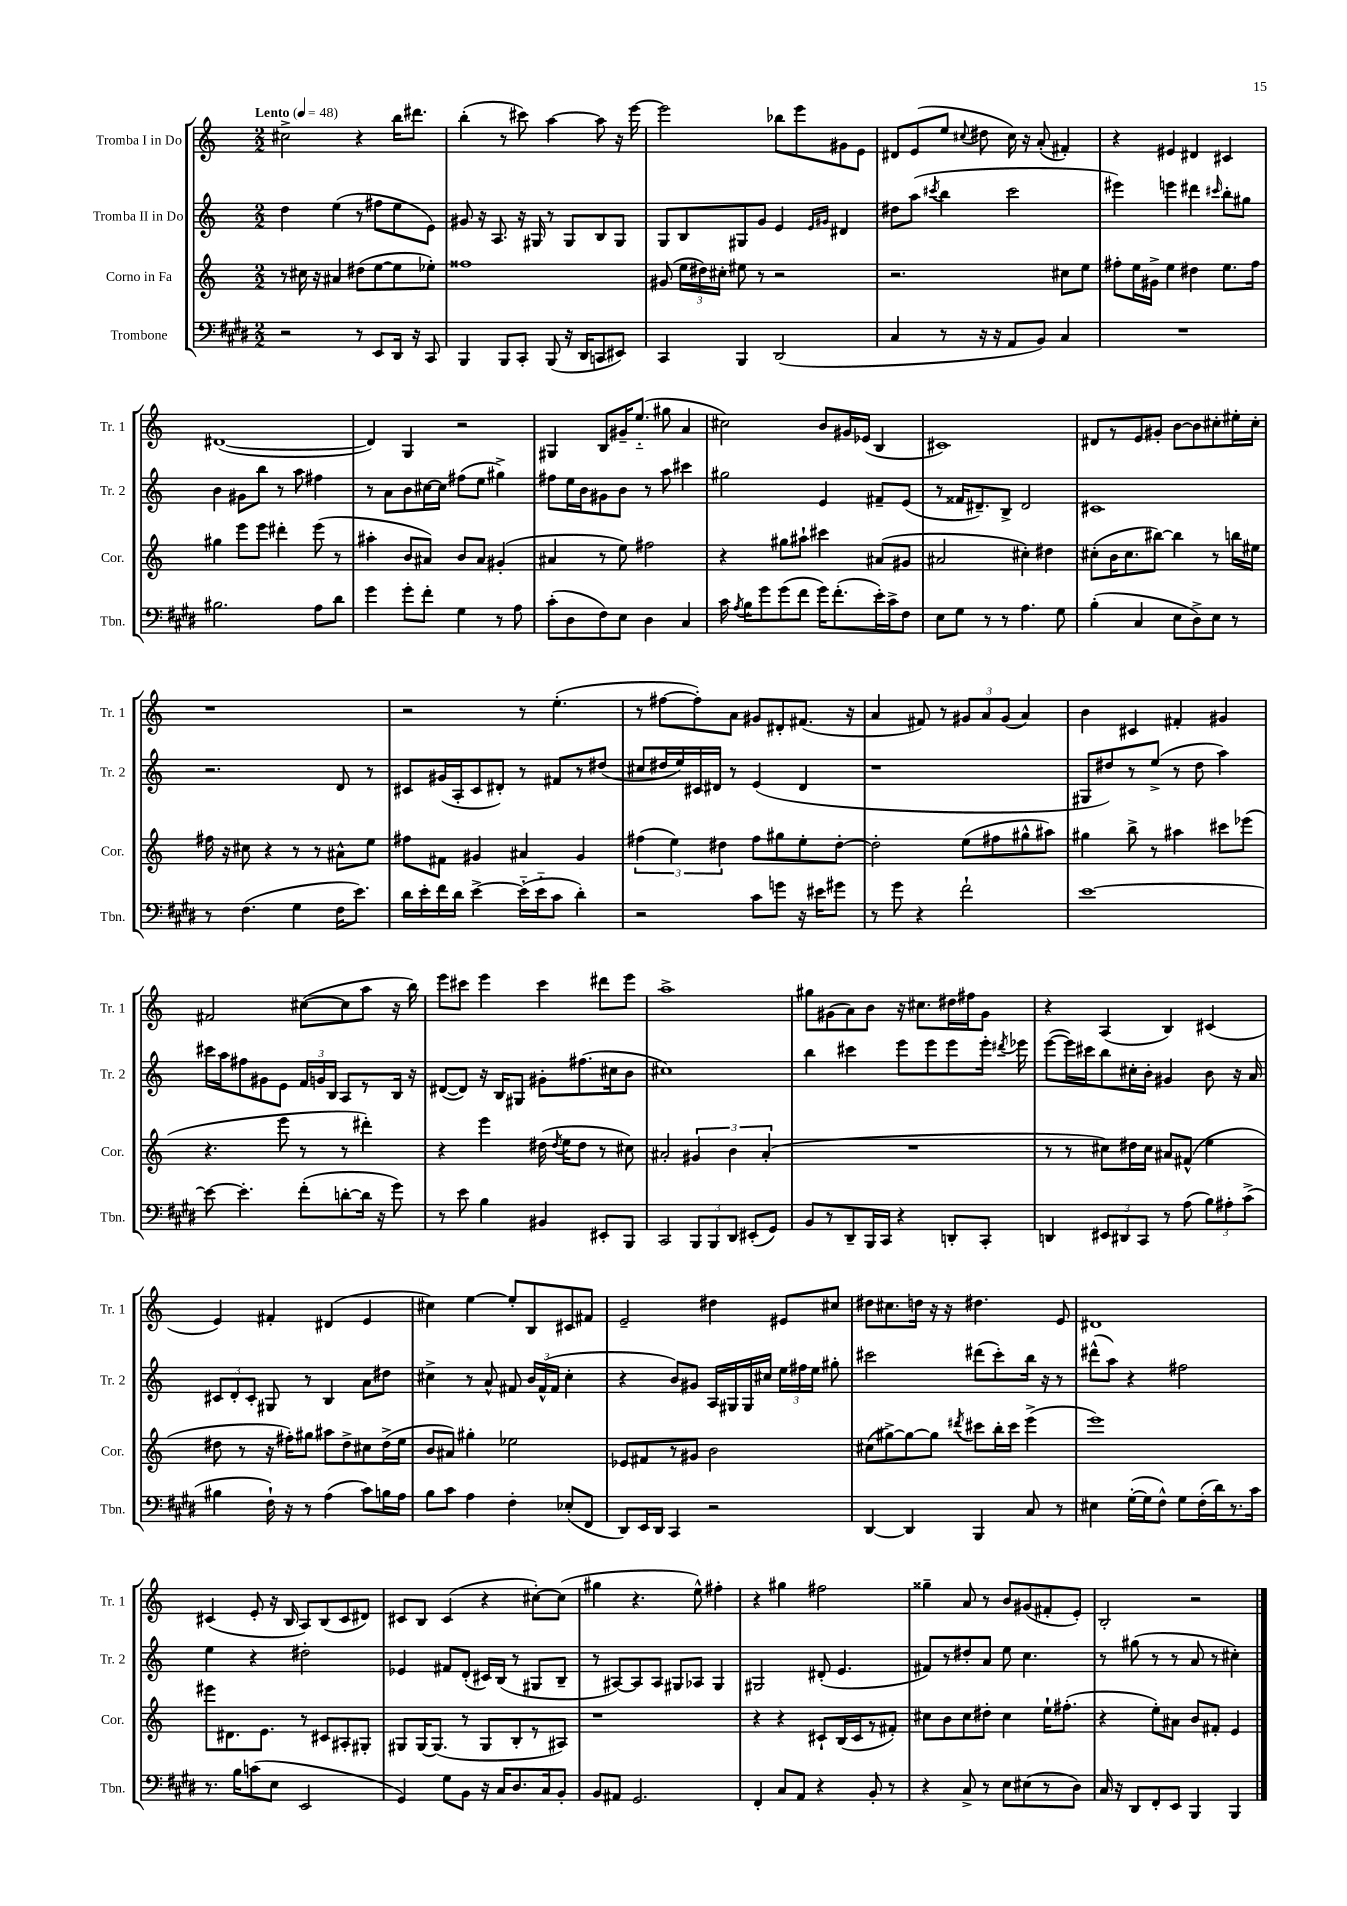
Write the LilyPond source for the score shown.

<<
\new StaffGroup <<
\new Staff = "s0" \with { instrumentName = "Tromba I in Do" shortInstrumentName = "Tr. 1" } {
    \clef treble \key c \major \numericTimeSignature \time 2/2 \tempo "Lento" 4 = 48
    \autoBeamOff cis''2-> r4 b''16[ dis'''8.] |
    b''4-.( r8 cis'''8) a''4~ a''8 r16 e'''16~ |
    e'''2 bes''8[ e'''8 gis'8 e'8] |
    dis'8[ e'8( e''8] \appoggiatura { cis''8 } dis''8 cis''16) r16 a'8-.( fis'4-.) |
    r4 eis'4 dis'4 cis'4 |
    dis'1~( |
    dis'4) g4 r2 |
    gis4 b8[ gis'16-- e''8.]-_( gis''8 a'4 |
    cis''2) b'8[ gis'16 ees'16]( b4 |
    cis'1) |
    dis'8[ r8 e'8 gis'8]-. b'8[~ b'8 cis''8-. eis''16-. cis''16]-. |
    r1 |
    r2 r8 e''4.-.( |
    r8 fis''8[~ fis''8-.) a'8] gis'8[ dis'8-. fis'8.]( r16 |
    a'4 fis'8) r8 \tuplet 3/2 { gis'8[ a'8 gis'8]( } a'4) |
    b'4 cis'4 fis'4-. gis'4 |
    fis'2 cis''8[~( cis''8 a''8] r16 b''16) |
    e'''8[ cis'''8] e'''4 cis'''4 dis'''8[ e'''8] |
    a''1-> |
    gis''8[ gis'8( a'8) b'8] r16 cis''8.[ dis''16 fis''16 gis'8] |
    r4 a4( b4) cis'4( |
    e'4) fis'4-. dis'4( e'4 |
    cis''4) e''4~ e''8[-. b8 cis'8 fis'8] |
    e'2-- dis''4 eis'8[ cis''8] |
    dis''8[ cis''8. d''16] r16 r16 dis''4. e'8 |
    dis'1 |
    cis'4( e'8-. r16 b16 a8[) b8( cis'8 dis'8]) |
    cis'8[ b8] cis'4( r4 cis''8[~-.) cis''8]( |
    gis''4 r4. e''8-^) fis''4-. |
    r4 gis''4 fis''2 |
    gisis''4-- a'8 r8 b'8[ gis'8( fis'8-. e'8]-.) |
    b2-. r2 \bar "|." |
}
\new Staff = "s1" \with { instrumentName = "Tromba II in Do" shortInstrumentName = "Tr. 2" } {
    \clef treble \key c \major \numericTimeSignature \time 2/2
    \autoBeamOff d''4 e''4( r8 fis''8[ e''8 e'8]) |
    gis'8 r16 a8. r16 gis16 r8 gis8[ b8 gis8] |
    g8[ b8 gis8 g'8] e'4 \grace { e'16[ gis'16] } dis'4 |
    dis''8[ a''8]( \acciaccatura { cis'''8 } b''4 cis'''2 |
    eis'''4) e'''4 dis'''4 \grace { cis'''16 } b''8[-. gis''8] |
    b'4 gis'8[ b''8] r8 a''8 fis''4 |
    r8 a'8[ b'8 cis''16~ cis''16] fis''8[( e''8] gis''4->) |
    fis''8[ e''16 b'16 gis'8 b'8] r8 a''8 cis'''4 |
    gis''2 e'4 fis'8[-- e'8]( |
    r8 fisis'16[ dis'8.--) b8]-> dis'2 |
    cis'1 |
    r2. d'8 r8 |
    cis'8[ gis'16( a16-. cis'8 dis'8]-.) r8 fis'8[ r8 dis''8]( |
    cis''8[ dis''16 e''16) cis'16 dis'16] r8 e'4( dis'4 |
    r1 |
    gis8[ dis''8) r8 e''8]->( r8 dis''8 a''4) |
    cis'''16[ a''16 fis''8 gis'8 e'8] \tuplet 3/2 { f'16[ g'16 b16] } a8[ r8 b16] r16 |
    dis'8[~( dis'8]) r16 b16[ gis8] gis'8[-. fis''8.( cis''16 b'8] |
    cis''1) |
    b''4 cis'''4 e'''8[ e'''8 e'''8 e'''16]-. \acciaccatura { dis'''8 } ees'''16 |
    e'''8[~( e'''16) cis'''16 b''8 cis''16-. b'16]-. gis'4 b'8 r16 a'16 |
    \tuplet 3/2 { cis'8[ d'8-. cis'8]-. } gis8 r8 b4 a'8[ dis''8] |
    cis''4-> r8 a'8-^ fis'8 \tuplet 3/2 { b'16[ fis'16-^( fis'16] } cis''4-. |
    r4 b'8[) gis'8] a16[ gis16 gis16 cis''16] \tuplet 3/2 { e''16[ fis''16 e''16] } gis''8-. |
    cis'''2 dis'''8[( cis'''8-.) b''16] r16 r8 |
    dis'''8[-^( a''8]) r4 fis''2 |
    e''4 r4 dis''2-. |
    ees'4 fis'8[ d'8]-.( cis'16[) b16]( r8 gis8[ b8]-- |
    r8 ais8[~) ais8 ais8] gis8[ aes8] gis4 |
    gis2 dis'8-.( e'4. |
    fis'8[) r8 dis''8-. a'8] e''8 c''4. |
    r8 gis''8( r8 r8 a'8 r8 cis''4-.) \bar "|." |
}
\new Staff = "s2" \with { instrumentName = "Corno in Fa" shortInstrumentName = "Cor." } {
    \clef treble \key c \major \numericTimeSignature \time 2/2
    \autoBeamOff r8 cis''16 r16 ais'4 dis''8[( e''8~ e''8 ees''8]-.) |
    fisis''1 |
    gis'8( \tuplet 3/2 { e''16[ dis''16) cis''16]-. } eis''8 r8 r2 |
    r2. cis''8[ e''8] |
    fis''8[-. e''16 gis'16]-> e''4 dis''4 e''8.[ fis''16] |
    gis''4 e'''8[ e'''8] dis'''4-. e'''8( r8 |
    ais''4-. b'8[ ais'8]) b'8[ ais'8] gis'4-.( |
    ais'4 r8 e''8) fis''2 |
    r4 gis''8[ ais''8]-! cis'''4 ais'8[( gis'8] |
    ais'2 cis''4-.) dis''4 |
    cis''8[-.( b'16 cis''8. bis''8]~) bis''4 r8 b''16[ eis''16] |
    fis''16 r16 cis''8 r4 r8 r8 ais'8[-^ e''8] |
    fis''8[ fis'8] gis'4 ais'4 gis'4 |
    \tuplet 3/2 { fis''4( e''4) dis''4 } fis''8[ gis''8 e''8-. dis''8]~-. |
    dis''2-. e''8[( fis''8 gis''8-^ ais''8]) |
    gis''4 b''8-> r8 ais''4 cis'''8[ ees'''8]( |
    r4. e'''8 r8 r8 dis'''4-.) |
    r4 e'''4 dis''16( \acciaccatura { dis''8 } e''16[ dis''8] r8 cis''8) |
    ais'2-. \tuplet 3/2 { gis'4 b'4 ais'4-.( } |
    R1 |
    r8 r8 cis''8[) dis''16 cis''16] ais'8[ fis'8]-^( e''4 |
    dis''8 r8 r16 fis''16[-.) gis''8] ais''8[ dis''8-> cis''8 dis''16->( e''16] |
    b'8[ ais'8]) gis''4-. ees''2 |
    ees'8[ fis'8 r8 gis'8] b'2 |
    cis''8[( gis''8~->) gis''8~ gis''8] \acciaccatura { dis'''8 } cis'''8[ b''16-. cis'''16] e'''4->( |
    e'''1) |
    eis'''8[ dis'8. e'8.] r8 cis'8[ ais8-. gis8]-. |
    gis8[ gis16~ gis8.]( r8 gis8[ b8-. r8 ais8]) |
    r1 |
    r4 r4 cis'8[-! b16( cis'16 r8 fis'8]-.) |
    cis''8[ b'8 cis''8 dis''8]-. cis''4 e''16[-! fis''8.]-.( |
    r4 e''8[-.) ais'8] b'8[ fis'8]-. e'4 \bar "|." |
}
\new Staff = "s3" \with { instrumentName = "Trombone" shortInstrumentName = "Tbn." } {
    \clef bass \key e \major \numericTimeSignature \time 2/2
    \autoBeamOff r2 r8 e,8[ dis,16] r16 cis,8 |
    b,,4 b,,8[ cis,8]-. b,,8( r16 dis,16[ c,8 eis,8]) |
    cis,4 b,,4 dis,2( |
    cis4 r8 r16 r16 a,8[ b,8]) cis4 |
    R1 |
    bis2. a8[ dis'8] |
    gis'4 gis'8[-. fis'8]-. gis4 r8 a8 |
    cis'8[-.( dis8 fis8) e8] dis4 cis4 |
    cis'16 \acciaccatura { a8 } b16[ gis'8 gis'8( fis'8] gis'16[) fis'8.-.( e'16-.) cis'16-> fis8] |
    e8[ gis8] r8 r8 a4. gis8 |
    b4-.( cis4 e8[ dis8->) e8] r8 |
    r8 fis4.( gis4 fis16[ e'8.]) |
    dis'16[ e'16-. fis'16 dis'16] e'4~-> e'16[-_( e'16-_ cis'8] dis'4-.) |
    r2 cis'8[ g'8] r16 eis'16[ gis'8] |
    r8 gis'8 r4 fis'2-! |
    e'1~ |
    e'8~ e'4.-. fis'8[-.( d'8~-. d'16] r16 gis'8) |
    r8 e'8 b4 bis,4 eis,8[-. b,,8] |
    cis,2 \tuplet 3/2 { b,,8[ b,,8 dis,8] } eis,8[-.( gis,8]) |
    b,8[ r8 dis,8-- b,,16 cis,16] r4 d,8[-. cis,8]-. |
    d,4 \tuplet 3/2 { eis,8[ dis,8 cis,8] } r8 a8( \tuplet 3/2 { b8[) ais8-. cis'8]->( } |
    bis4 fis16-!) r16 r8 a4( cis'8[) b16 a16] |
    b8[ cis'8] a4 fis4-. ees8[-.( fis,8] |
    dis,8[) e,16 dis,16] cis,4 r2 |
    dis,4~ dis,4 b,,4 cis8 r8 |
    eis4 gis16[~-.( gis16 fis8]-^) gis8[ fis16-.( dis'16) r8. cis'16] |
    r8. b16[ c'8( e8] e,2 |
    gis,4) gis8[ b,8] r16 cis16[ dis8. cis16 b,8]-. |
    b,8[ ais,8] gis,2. |
    fis,4-. cis8[ a,8] r4 b,8-. r8 |
    r4 cis8-> r8 e8[ eis8( r8 dis8]) |
    cis16 r16 dis,8[ fis,8-. e,8] b,,4 b,,4 \bar "|." |
}
>>
>>
\layout { \context { \Score \remove "Bar_number_engraver" } }
